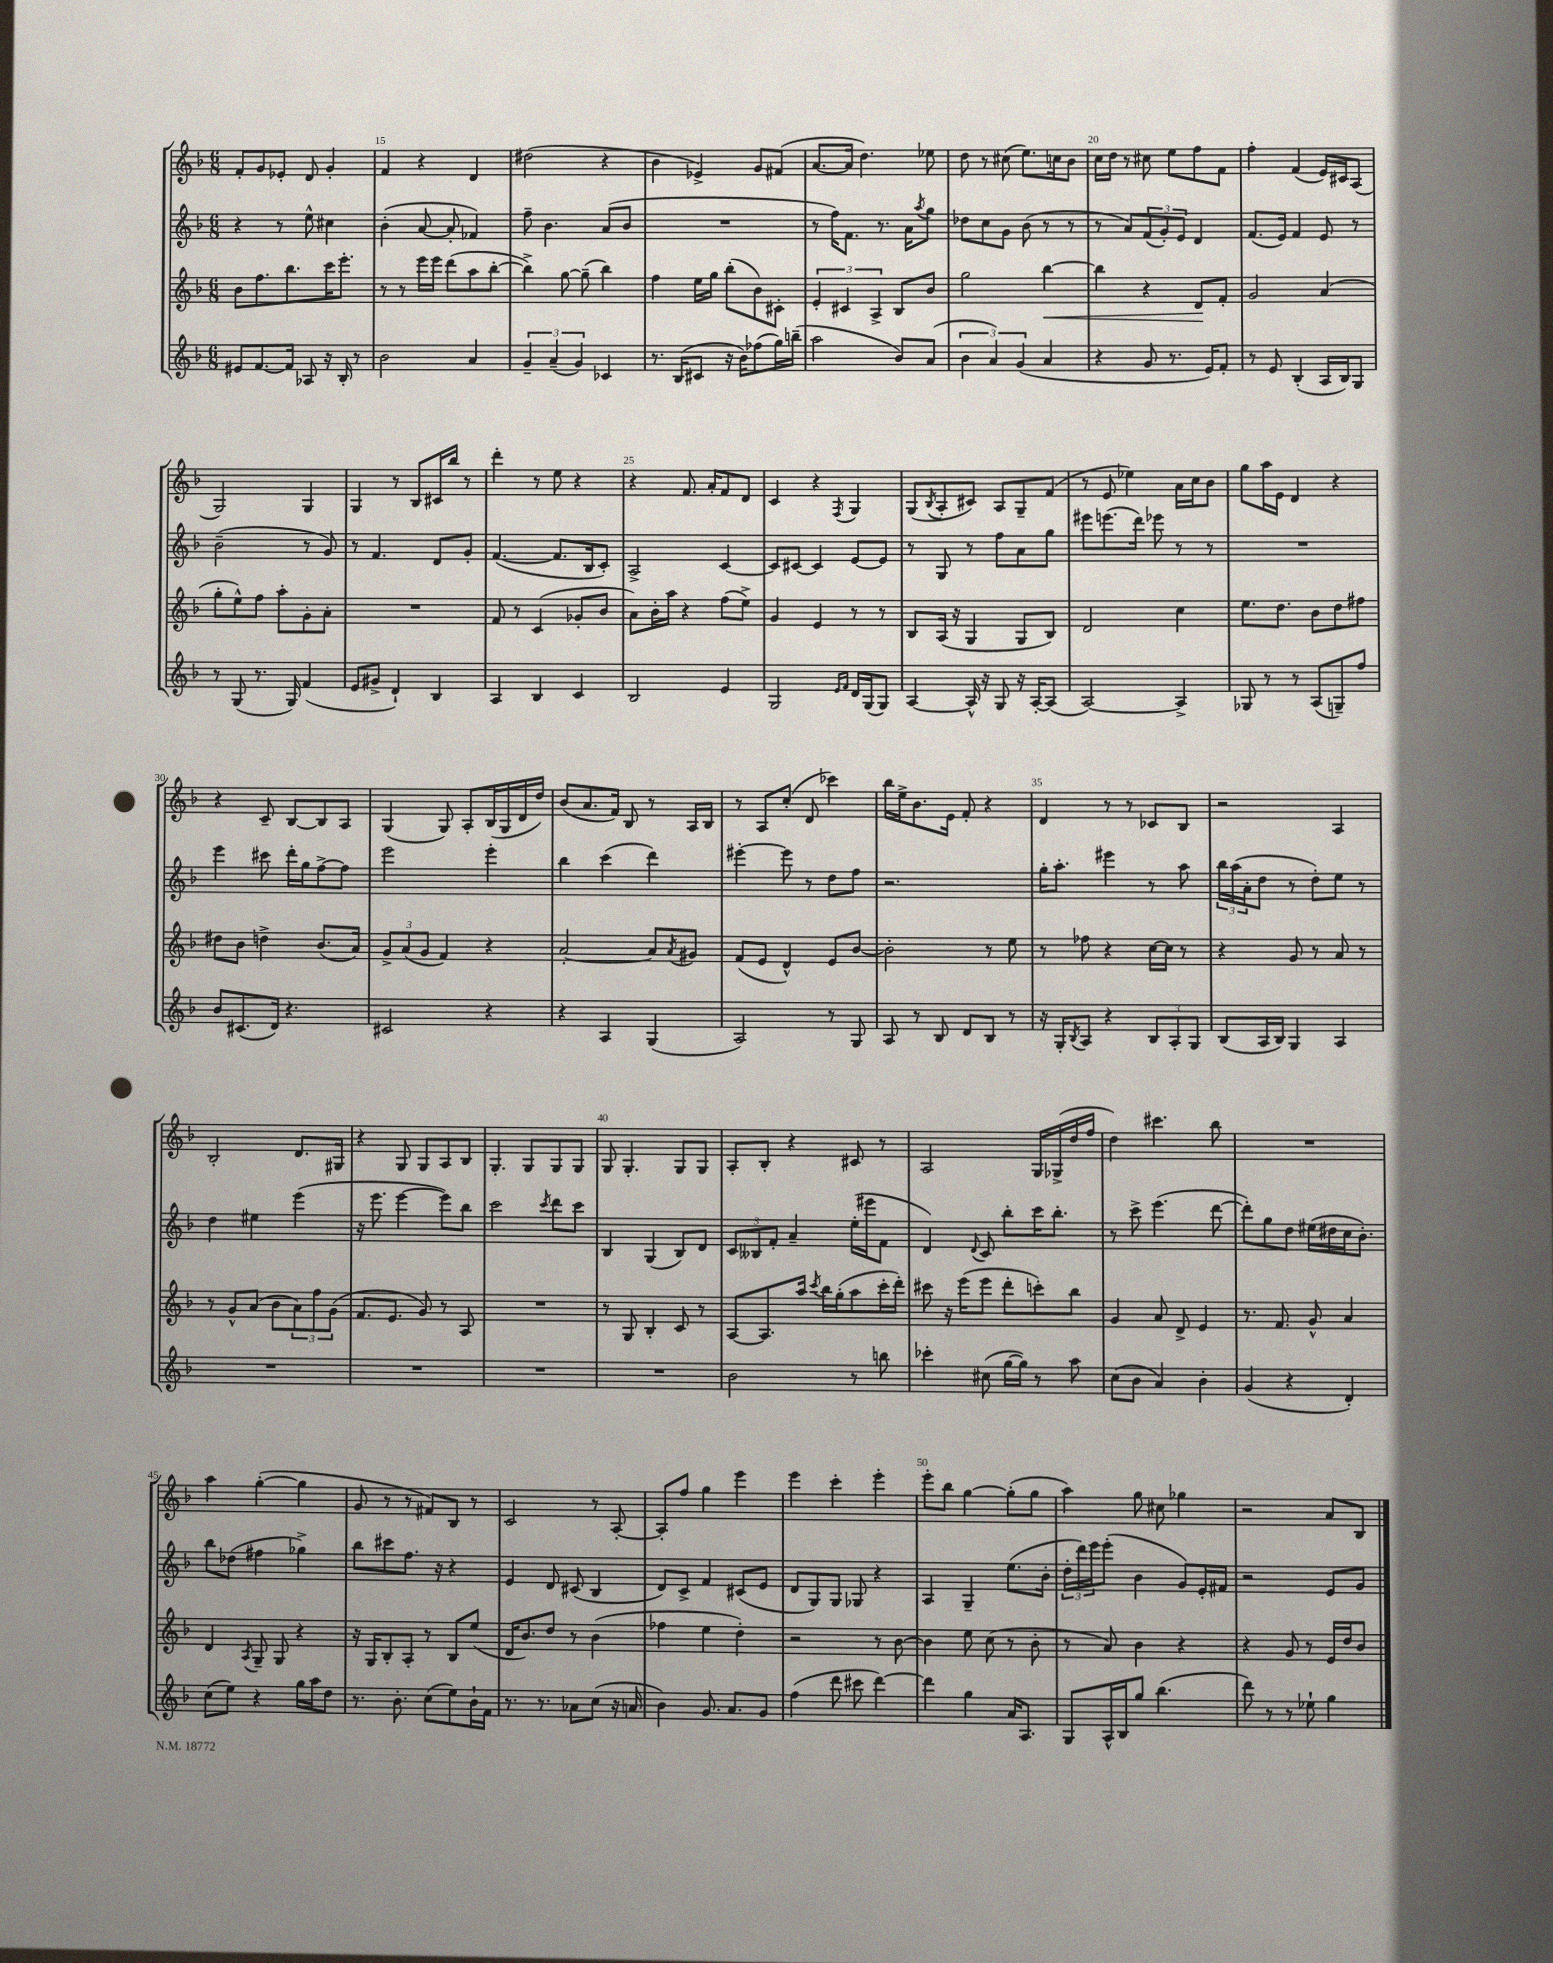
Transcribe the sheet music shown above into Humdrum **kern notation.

**kern	**kern	**dynam	**kern	**kern
*part4	*part3	*part3	*part2	*part1
*staff4	*staff3	*staff3	*staff2	*staff1
*clefG2	*clefG2	*	*clefG2	*clefG2
*k[b-]	*k[b-]	*	*k[b-]	*k[b-]
*M6/8	*M6/8	*	*M6/8	*M6/8
=14	=14	=14	=14	=14
8e#X/L	8b-\L	.	4r	8f'/L
[8.f/	8.ff\	.	.	8g/
.	.	.	8r	8e-X'/J
16f/Jk]	8.bb-\	.	.	.
8A-X/	.	.	8ee^^\	8d/
16r	16ccc\K	.	4cc#X\	4g'/
16B-'/	8.eee'\J	.	.	.
8r	.	.	.	.
=15	=15	=15	=15	=15
2b-\	8r	.	(4b-'\	4f/
.	8r	.	.	.
.	16eee\LL	.	[8a/	4r
.	16eee\JJ	.	.	.
.	(8ddd\L	.	8a'/]	.
4a/	8aa\	.	4f-X/)	4d/
.	[8bb-'\J	.	.	.
=16	=16	=16	=16	=16
6g~/	4bb-^\])	.	8ff~\	(2dd#X\
.	.	.	4.b-\	.
(6a~/	.	.	.	.
.	[8gg\	.	.	.
6g/)	.	.	.	.
.	(8gg~\]	.	.	.
4c-X/	4bb-\)	.	(8a/L	4r
.	.	.	8b-/J	.
=17	=17	=17	=17	=17
8.r	4ff\	.	2.r	4b-\
(16B-/KL	.	.	.	.
8c#X/J	16ee\LL	.	.	4e-X^/)
.	16gg\JJ	.	.	.
16r	(8bb-'\L	.	.	.
16b-\KL)	.	.	.	.
(8ff-X\	8b-\)	.	.	8g/L
16gg\L)	8c#X'\J	.	.	(8f#X/J
(16bbn~\JJ	.	.	.	.
=18	=18	=18	=18	=18
2aa\	6e'/	.	8r	[8.a/L
.	.	.	16ff\KL)	.
.	6c#X/	.	.	.
.	.	.	8.f\J	16a/Jk]
.	.	.	.	4.dd\)
.	6A^/	.	.	.
.	.	.	8.r	.
8b-/L)	8B-/L	.	.	.
.	.	.	16a\KL	.
.	.	.	8qaa/	.
(8a/J	8b-/J	.	8gg\J	8ee-X\
=19	=19	=19	=19	=19
6b-\	2gg\	.	8dd-X\L	8dd\
.	.	.	8cc\	8r
6a/)	.	.	.	.
.	.	.	8g\J	(8cc#X\
(6g/	.	.	.	.
.	.	.	(8b-\	8.ee\L)
!	!	!LO:HP:b	!	!
4a/	[4bb-\	<	8r	.
.	.	.	.	16ccn\k
.	.	.	8r	8b-\J
=20	=20	=20	=20	=20
4r	4bb-\]	.	8r	16cc\LL
.	.	.	.	16dd\JJ
.	.	.	8a/L)	8r
8g/	4r	.	(12f/	8cc#X\
.	.	.	12g'/)	.
8.r	.	.	.	8ee\L
.	.	.	12e/J	.
.	8d/L	.	4d/	8ff\
16e/KL)	.	.	.	.
8f'/J	8f'/J	[	.	8f\J
=21	=21	=21	=21	=21
8r	2g/	.	(8.f/L	4ff'\
8e/	.	.	.	.
.	.	.	16e/Jk)	.
(4B-'/	.	.	4f/	(4f/
16A/LL	(4a/	.	8e/	16e/LL)
16B-/J)	.	.	.	16c#X/J
8G/J	.	.	8r	(8A/J
!!LO:LB:g=z
=22	=22	=22	=22	=22
8r	8gg'\L	.	(2b-~\	2G/)
(8G/	8ee^^\)	.	.	.
8.r	8ff\J	.	.	.
.	8aa'\L	.	.	.
16G/)	.	.	.	.
(4f/	8g'\	.	8r	4G/
.	8a'\J	.	8g/)	.
=23	=23	=23	=23	=23
8e/L	2.r	.	8r	4G/
8g#X^/J	.	.	4.f/	.
4d`/)	.	.	.	8r
.	.	.	.	8B-/L
4B-/	.	.	8d/L	16c#X/L
.	.	.	.	16bb-/JJ
.	.	.	8g'/J	8r
=24	=24	=24	=24	=24
4A/	8f/	.	([4.f/	4ddd'\
.	8r	.	.	.
4B-/	(4c/	.	.	8r
.	.	.	8.f/L]	8ee\
4c/	8g-X'/L	.	.	4r
.	.	.	16B-/k	.
.	8b-/J	.	8c'/J)	.
=25	=25	=25	=25	=25
2B-/	8a\L)	.	2A^/	4r
.	16b-'\L	.	.	.
.	16aa\JJ	.	.	.
.	4r	.	.	8.f/
.	.	.	.	16a'/KL
4e/	(8ff\L	.	[4c/	8f/
.	8ee^\J)	.	.	8d/J
=26	=26	=26	=26	=26
2G/	4g/	.	8c/L]	4c/
.	.	.	[8c#X/J	.
.	4e/	.	4c#/]	4r
16qqe/LL	.	.	.	.
16qqf/JJ	.	.	.	8qF/
16d/LL	8r	.	[8e/L	4G/
(16G/J	.	.	.	.
8G/J)	8r	.	8e/J]	.
=27	=27	=27	=27	=27
[4A/	8B-/L	.	8r	(8G/L
.	.	.	.	8qB-/
.	(16A/Jk	.	8G/	8A'/
.	16r	.	.	.
16A^^/]	4G/	.	8r	8c#X/J)
16r	.	.	.	.
8G/	.	.	8ff\L	8A/L
16r	8G/L	.	8a\	8G~/
[16A'/KL	.	.	.	.
(8A/J]	8B-/J)	.	8gg\J	(8f/J
=28	=28	=28	=28	=28
[2A/)	2d/	.	8eee#X\L	8r
.	.	.	(8.eeen\	8e/
.	.	.	.	4ee-X\)
.	.	.	16ddd\Jk)	.
.	.	.	8eee-X\	.
4A^/]	4cc\	.	8r	16a\LL
.	.	.	.	16cc\J
.	.	.	8r	8b-\J
=29	=29	=29	=29	=29
8G-X/	8.ee\L	.	2.r	8gg\L
8r	.	.	.	16aa\L
.	8.dd\J	.	.	16e\JJ
8r	.	.	.	4d/
(8A/L	8b-\L	.	.	.
8Gn~/)	8dd\	.	.	4r
8ff/J	8ff#X\J	.	.	.
!!LO:LB:g=z
=30	=30	=30	=30	=30
8b-/L	8dd#X\L	.	4eee\	4r
(8.c#X/	8b-\J	.	.	.
.	4ddn^\	.	8ccc#X\	8c~/
16d/Jk)	.	.	.	.
4.r	.	.	16ddd'\LL	[8B-/L
.	.	.	16gg\J	.
.	(8.b-/L	.	[8ff^\	8B-/]
.	.	.	8ff\J]	8A/J
.	16a/Jk)	.	.	.
=31	=31	=31	=31	=31
2c#X/	12g^/L	.	2eee\	(4G/
.	(12a/	.	.	.
.	12g/J	.	.	.
.	4f/)	.	.	8G/)
.	.	.	.	8A'/L
4r	4r	.	4eee'\	(16B-/L
.	.	.	.	16G/
.	.	.	.	16d/
.	.	.	.	16dd/JJ)
=32	=32	=32	=32	=32
4r	[2a'/	.	4bb-\	(8b-/L
.	.	.	.	8.a/
4A/	.	.	(4ccc\	.
.	.	.	.	16f/Jk)
.	.	.	.	8B-/
(4G/	8a/L]	.	4ddd\)	8r
.	8qa/	.	.	.
.	8g#X/J	.	.	16A/LL
.	.	.	.	16B-/JJ
=33	=33	=33	=33	=33
2A/)	(8f/L	.	[4eee#X'\	8r
.	8e/J	.	.	8A/L
.	4d^^/)	.	8eee#\]	(8cc'/J
.	.	.	8r	8d/
8r	8e/L	.	8dd\L	4ccc-X\)
8G/	[8b-/J	.	8ff\J	.
=34	=34	=34	=34	=34
8A/	2b-'\]	.	2.r	16bb-\LL
.	.	.	.	16ee^\J
8r	.	.	.	8.b-\
8B-/	.	.	.	.
.	.	.	.	16e\Jk
8d/L	.	.	.	8f'/
8B-/J	8r	.	.	4r
8r	8ee\	.	.	.
=35	=35	=35	=35	=35
16r	8r	.	16gg'\KL	4d/
16G'/KL	.	.	8.aa'\J	.
8qB-/	.	.	.	.
8A/J	8ff-X\	.	.	.
4r	4r	.	4eee#X\	8r
.	.	.	.	8r
12B-/L	[16cc\LL	.	8r	8c-X/L
.	16cc\JJ]	.	.	.
12A'/	.	.	.	.
.	8r	.	8aa\	8B-/J
12G/J	.	.	.	.
=36	=36	=36	=36	=36
(8B-/L	4r	.	24bb-\LL	2r
.	.	.	(24aa\	.
.	.	.	24a'\J	.
16A/L	.	.	8dd\J	.
16B-/JJ)	.	.	.	.
4G/	8g/	.	8r	.
.	8r	.	8dd'\L)	.
4A/	8a/	.	8ee\J	4A/
.	8r	.	8r	.
!!LO:LB:g=z
=37	=37	=37	=37	=37
2.r	8r	.	4dd\	2B-'/
.	8g^^/L	.	.	.
.	(8a/J	.	4ee#X\	.
.	8b-\L	.	.	.
.	12a\)	.	(4eee\	8.d/L
.	12ff\	.	.	.
.	(12g\J	.	.	.
.	.	.	.	16G#X/Jk
=38	=38	=38	=38	=38
2.r	8.f/L	.	16r	4r
.	.	.	8.eee\	.
.	8.e/J	.	.	.
.	.	.	[4eee\	8G/
.	8g/)	.	.	8G/L
.	8r	.	8eee\L])	8A/
.	8A/	.	8bb-\J	8B-/J
=39	=39	=39	=39	=39
2.r	2.r	.	2ccc\	4.G'/
.	.	.	.	8G/L
.	.	.	8qccc/	.
.	.	.	8ddd\L	8G/
.	.	.	8ccc\J	8G/J
=40	=40	=40	=40	=40
2.r	8r	.	4B-/	8G/
.	8G/	.	.	4.G'/
.	4B-'/	.	(4G/	.
.	8c/	.	8B-/L)	8G/L
.	8r	.	8d/J	8G/J
=41	=41	=41	=41	=41
2b-\	[8A/L	.	12c/L	8A'/L
.	.	.	12B--X/	.
.	8.A/]	.	.	8B-'/J
.	.	.	12f'/J	.
.	.	.	4a~/	4r
.	16aa/Jk	.	.	.
.	8qccc/	.	.	.
.	16bb-\LL	.	.	.
.	(16gg'\J	.	.	.
8r	8aa\	.	(16ee'\LL	8c#X/
.	.	.	16eee#X\J	.
8bbn\	16ccc'\L	.	8f\J	8r
.	16ddd'\JJ)	.	.	.
=42	=42	=42	=42	=42
4ccc-X'\	8ccc#X\	.	4d/)	2A/
.	16r	.	.	.
.	(16eee\KL	.	.	.
.	.	.	8qqd/	.
(8cc#X\	8eee\J	.	8c/	.
[16gg\LL	8ddd'\L	.	8bb-'\L	.
16gg\JJ])	.	.	.	.
8r	8cccn'\)	.	16ccc\K	16G/LL
.	.	.	8.bb-'\J	(16G-X^/
8aa\	8bb-\J	.	.	16dd/
.	.	.	.	16ff/JJ
=43	=43	=43	=43	=43
(8cc\L	4g/	.	8r	4dd\)
8b-\J	.	.	8ccc^\	.
4a/)	8a/	.	(4.eee\	4.ccc#X\
.	8d^/	.	.	.
4b-'\	4e/	.	.	.
.	.	.	[8ddd\	8bb-\
=44	=44	=44	=44	=44
(4g/	8.r	.	8ddd'\L])	2.r
.	.	.	8gg\	.
.	8.f/	.	.	.
4r	.	.	8dd\J	.
.	8g^^/	.	(16ee#X\LL	.
.	.	.	16dd#X\	.
4d'/)	4a/	.	16cc\J	.
.	.	.	8.b-'\J)	.
!!LO:LB:g=z
=45	=45	=45	=45	=45
(8cc\L	4d/	.	8bb-\L	4aa\
8ee\J)	.	.	(8dd-X\J	.
.	8qA/	.	.	.
4r	8G~/	.	4ff#X\	([4gg'\
.	8G/	.	.	.
16gg\LL	4r	.	4gg-X^\)	4gg\]
16aa\J	.	.	.	.
8dd\J	.	.	.	.
=46	=46	=46	=46	=46
8.r	16r	.	8bb-\L	8g/
.	16G/KL	.	.	.
.	8B-'/	.	8ccc#X\	8r
8.b-'\	.	.	.	.
.	8A'/J	.	8.ff\J	8r
(8cc\L	8r	.	.	8f#X/L)
.	.	.	16r	.
8ee\)	8B-/L	.	4r	8B-/J
16b-`\L	(8ee/J	.	.	8r
16f\JJ	.	.	.	.
=47	=47	=47	=47	=47
8.r	16d/KL	.	4e/	2c/
.	8.b-/)	.	.	.
8.r	.	.	.	.
.	8dd/J	.	8d/	.
8a-X\L	8r	.	(8c#X/	.
(8cc\J	(4b-\	.	4B-/	8r
16r	.	.	.	[8A'/
16an/	.	.	.	.
=48	=48	=48	=48	=48
4b-\)	4ff-X\	.	8d/L)	8A'/L]
.	.	.	8c^/J	8ff/J
8.g/	4ee\	.	4f/	4gg\
8.a/L	.	.	.	.
.	4dd'\)	.	(8c#X/L	4eee\
8g/J	.	.	8e/J	.
=49	=49	=49	=49	=49
(4ff\	2r	.	8d/L	4eee\
.	.	.	8G/)	.
8ddd\	.	.	8G/J	4ccc'\
8ccc#X\	.	.	8G-X/	.
[4ddd\)	8r	.	4r	4eee'\
.	[8b-\	.	.	.
=50	=50	=50	=50	=50
4ddd\]	4b-\]	.	4A/	8eee'\L
.	.	.	.	8bb-\J
4gg\	8ee\	.	4G~/	[4gg\
.	(8cc\	.	.	.
16a/KL	8r	.	(8.ee\L	(8gg'\L]
8.A/J	.	.	.	.
.	8b-'\	.	.	8gg\J
.	.	.	16b-'\Jk	.
=51	=51	=51	=51	=51
8G/L	8r	.	24dd'\LL	4aa\)
.	.	.	24ddd\)	.
.	.	.	24eee\J	.
16A^^/L	8a/)	.	(8eee'\J	.
16B-/J	.	.	.	.
8gg/J	4b-\	.	4b-\	8gg\
(4.bb-\	.	.	.	8cc#X\
.	4r	.	8g/L)	4gg-X\
.	.	.	16e'/L	.
.	.	.	16f#X/JJ	.
=52	=52	=52	=52	=52
8ddd\)	4r	.	2r	2r
8r	.	.	.	.
8r	8g/	.	.	.
8ee-X`\	8r	.	.	.
4gg\	16e/LL	.	8e/L	8a/L
.	16dd/J	.	.	.
.	8b-/J	.	8g/J	8B-/J
==	==	==	==	==
*-	*-	*-	*-	*-
